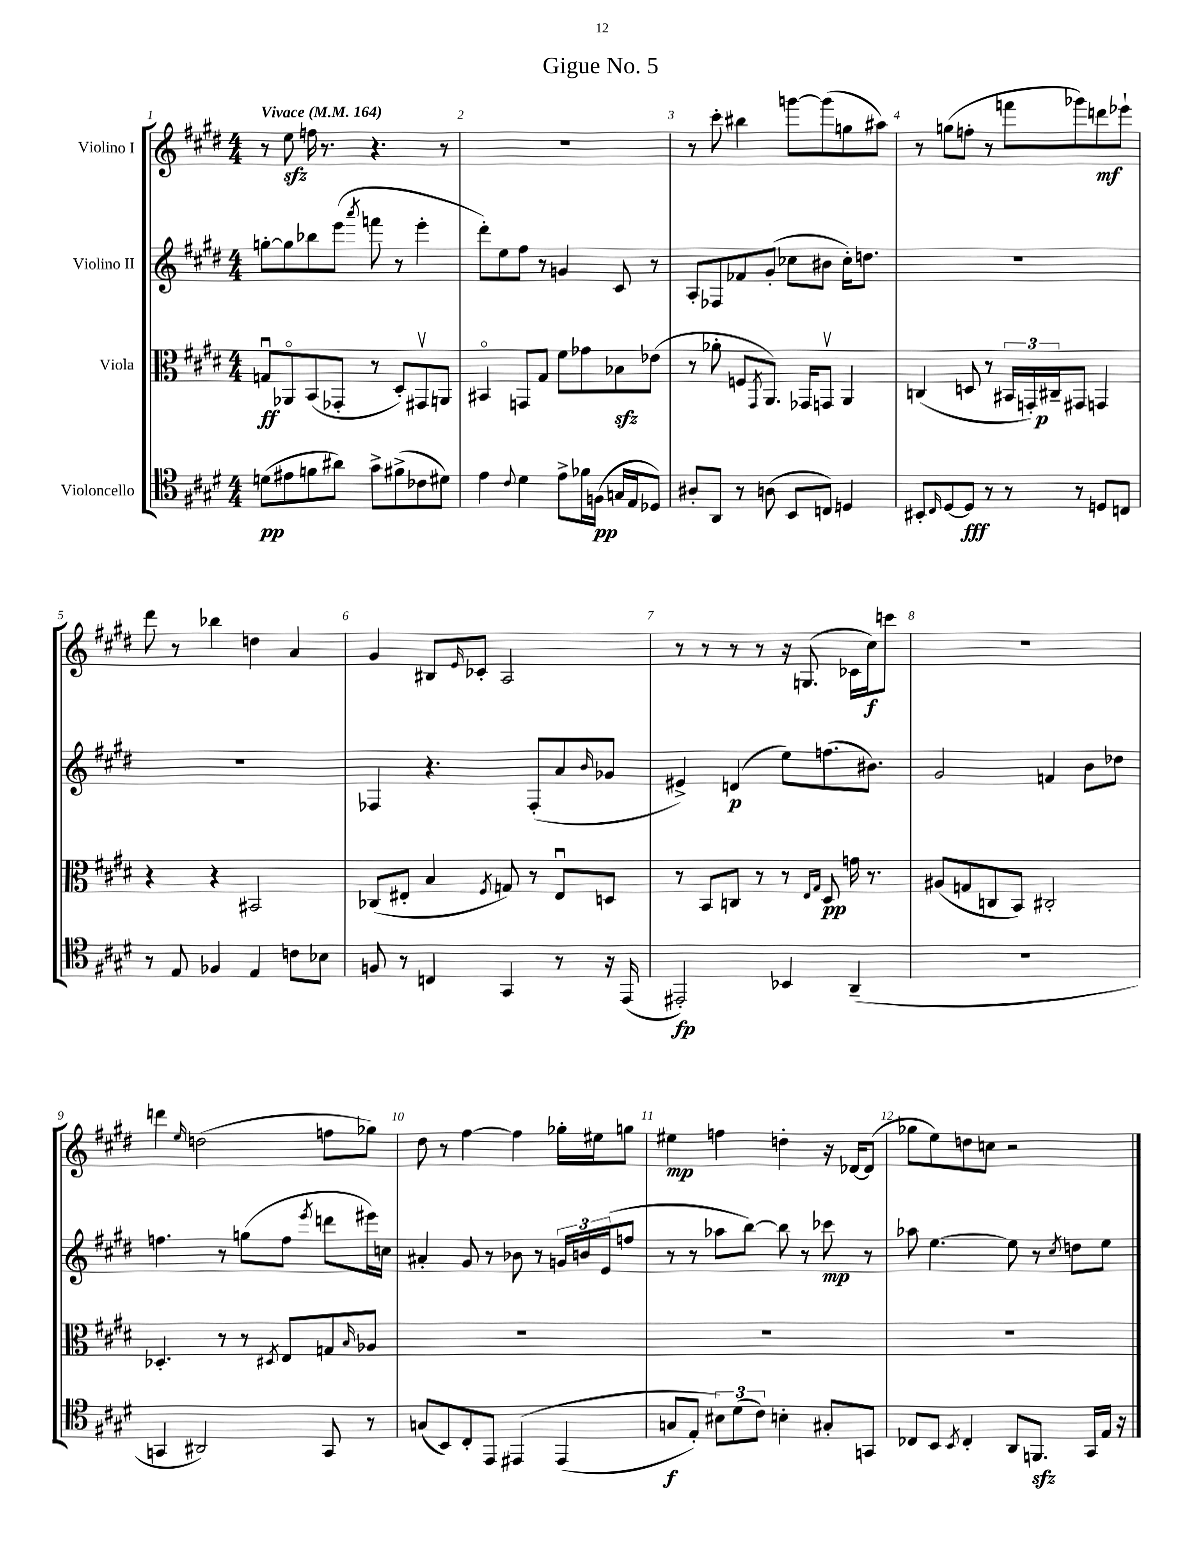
\header { title = "Gigue No. 5" }
<<
\new StaffGroup <<
\new Staff = "s0" \with { instrumentName = "Violino I" } {
    \clef treble \key e \major \numericTimeSignature \time 4/4 \tempo "Vivace" 4 = 164
    r8 e''8\sfz f''16 r8. r4. r8 |
    R1 |
    r8 cis'''8-. bis''4 g'''8~ g'''8( g''8 ais''8) |
    r8 g''8( f''8-. r8 f'''8 ges'''8) d'''8\mf ees'''8-! |
    dis'''8 r8 bes''4 d''4 a'4 |
    gis'4 bis8 \grace { e'16 } ces'8-. a2 |
    r8 r8 r8 r8 r16 g8.( ces'16 cis''16\f) c'''8 |
    R1 |
    d'''4 \grace { e''16 } d''2( f''8 ges''8) |
    dis''8 r8 fis''4~ fis''4 ges''16-. eis''16 g''8 |
    eis''4\mp f''4 d''4-. r16 des'16~ des'8( |
    ges''8 e''8) d''8 c''8 r2 \bar "|." |
}
\new Staff = "s1" \with { instrumentName = "Violino II" } {
    \clef treble \key e \major \numericTimeSignature \time 4/4
    g''8~-. g''8 bes''8 e'''8( \acciaccatura { a'''8 } f'''8 r8 e'''4-. |
    dis'''8-.) e''8 fis''8 r8 g'4 cis'8 r8 |
    a8-. fes8 fes'8 gis'8-.( ces''8 bis'8 ces''16-.) d''8. |
    R1 |
    R1 |
    fes4 r4. fes8-.( a'8 \grace { b'16 } ges'8 |
    eis'4->) d'4\p( e''8) f''8.( bis'8.) |
    gis'2 f'4 b'8 des''8 |
    f''4. r8 g''8( f''8 \acciaccatura { e'''8 } d'''8 eis'''16) c''16 |
    ais'4-. gis'8 r8 bes'8 r8 \tuplet 3/2 { g'16 b'16 e'16( } f''8 |
    r8 r8 aes''8 b''8~) b''8 r8 ces'''8\mp r8 |
    aes''8 e''4.~ e''8 r8 \acciaccatura { cis''8 } d''8 e''8 \bar "|." |
}
\new Staff = "s2" \with { instrumentName = "Viola" } {
    \clef alto \key e \major \numericTimeSignature \time 4/4
    g8\downbow\ff aes,8\flageolet b,8( ges,8-. r8 dis8-.) gis,8\upbow a,8 |
    bis,4\flageolet g,8 gis8 fis'8 ges'8 bes8\sfz ees'8( |
    r8 aes'8-. f8 \acciaccatura { gis,8 } a,8.) ges,16 g,8\upbow a,4 |
    c4( d8 r8 \tuplet 3/2 { bis,16 g,16-.) cis16--\p } gis,8 g,4 |
    r4 r4 bis,2 |
    ces8( eis8-. b4 \acciaccatura { fis8 } g8) r8 eis8\downbow d8 |
    r8 b,8 c8 r8 r8 \grace { e16 gis16 } dis8\pp g'16 r8. |
    ais8( g8 c8 b,8) cis2-. |
    des4.-. r8 r8 \acciaccatura { dis8 } e8 g8 \grace { b16 } aes8 |
    R1 |
    R1 |
    R1 \bar "|." |
}
\new Staff = "s3" \with { instrumentName = "Violoncello" } {
    \clef tenor \key e \major \numericTimeSignature \time 4/4
    d'8\pp( eis'8 f'8 ais'8) gis'8-> fis'8->( ces'8 dis'8) |
    e'4 \appoggiatura { cis'8 } dis'4 e'8-> fes'16 f16\pp( g16 e16 des8) |
    ais8-. a,8 r8 a8( b,8 c8) d4 |
    bis,8-. \grace { cis16 } dis8~ dis8\fff r8 r8 r8 d8 c8 |
    r8 e8 fes4 e4 c'8 bes8 |
    f8 r8 c4 gis,4 r8 r16 e,16( |
    eis,2-.\fp) bes,4 a,4--( |
    R1 |
    g,4 ais,2) g,8 r8 |
    g8( b,8) cis8-. e,8 eis,4\( eis,4( |
    g8\f e8-.) \tuplet 3/2 { bis8\) dis'8( cis'8) } b4-. gis8-. g,8 |
    ces8 b,8 \acciaccatura { b,8 } ces4-. a,8 f,8.\sfz gis,16 e16 r16 \bar "|." |
}
>>
>>
\layout { \context { \Score \override BarNumber.break-visibility = ##(#f #t #t) barNumberVisibility = #all-bar-numbers-visible } }
